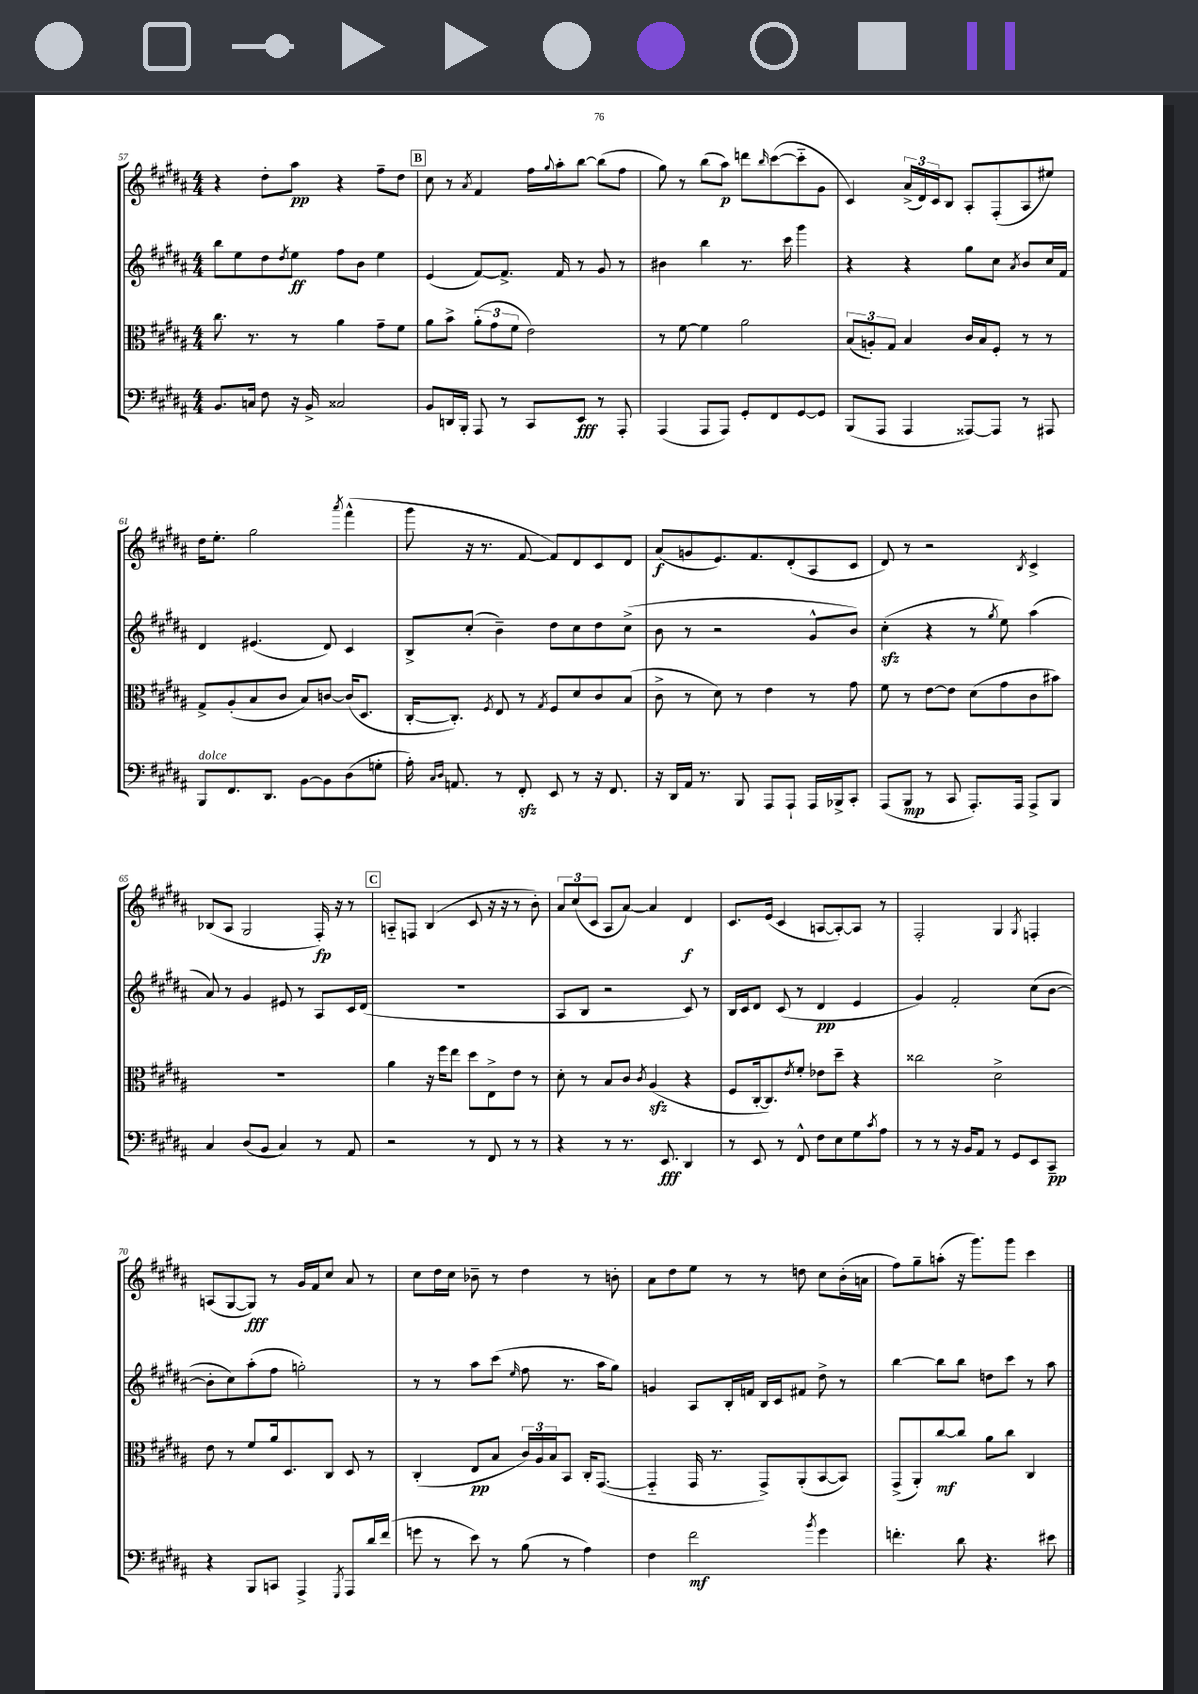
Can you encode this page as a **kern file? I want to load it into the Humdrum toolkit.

**kern	**dynam	**kern	**dynam	**kern	**dynam	**kern	**dynam
*part4	*part4	*part3	*part3	*part2	*part2	*part1	*part1
*staff4	*staff4	*staff3	*staff3	*staff2	*staff2	*staff1	*staff1
*clefF4	*	*clefC3	*	*clefG2	*	*clefG2	*
*k[f#c#g#d#a#]	*	*k[f#c#g#d#a#]	*	*k[f#c#g#d#a#]	*	*k[f#c#g#d#a#]	*
*M4/4	*	*M4/4	*	*M4/4	*	*M4/4	*
=57	=57	=57	=57	=57	=57	=57	=57
8.BB/L	.	8.cc#\	.	8bb\L	.	4r	.
.	.	.	.	8ee\	.	.	.
16Cn/Jk	.	8.r	.	.	.	.	.
8F#\	.	.	.	8dd#\	.	8dd#'\L	.
.	.	.	.	8qdd#/	.	.	.
16r	.	8r	.	8ee\J	ff	8aa#\J	pp
16BB^/	.	.	.	.	.	.	.
2C##X/	.	4a#\	.	8ff#\L	.	4r	.
.	.	.	.	8b\J	.	.	.
.	.	8g#~\L	.	4ee\	.	8ff#~\L	.
.	.	8f#\J	.	.	.	8dd#\J	.
!!LO:REH:place=s1:t=B
=58	=58	=58	=58	=58	=58	=58	=58
8BB/L	.	8a#\L	.	(4e/	.	8cc#\	.
16DDn/L	.	8b^\J	.	.	.	8r	.
16BBB'/JJ	.	.	.	.	.	.	.
.	.	.	.	.	.	8qa#/	.
8AAA#/	.	(12a#'\L	.	[8f#/L)	.	4f#/	.
.	.	12g#\	.	.	.	.	.
8r	.	.	.	8.f#^/J]	.	.	.
.	.	12f#\J	.	.	.	.	.
8CC#/L	.	2e\)	.	.	.	16ff#\LL	.
.	.	.	.	.	.	8qqgg#/	.
.	.	.	.	16f#/	.	16aa#'\J	.
8EE/J	fff	.	.	8r	.	[8bb\J	.
8r	.	.	.	8g#/	.	(8bb\L]	.
8AAA#'/	.	.	.	8r	.	8ff#\J	.
=59	=59	=59	=59	=59	=59	=59	=59
(4AAA#/	.	8r	.	4b#X\	.	8gg#\)	.
.	.	[8f#\	.	.	.	8r	.
8AAA#/L	.	4f#\]	.	4bb\	.	(8bb\L	.
8AAA#/J)	.	.	.	.	.	8aa#\J)	p
8GG#'/L	.	2a#\	.	8.r	.	8dddn\L	.
.	.	.	.	.	.	16qqbb/	.
8FF#/	.	.	.	.	.	([8ccc#\	.
.	.	.	.	16ccc#\	.	.	.
[8GG#/	.	.	.	4ggg#\	.	8ccc#\]	.
8GG#/J]	.	.	.	.	.	8g#\J	.
=60	=60	=60	=60	=60	=60	=60	=60
(8BBB/L	.	(12B/L	.	4r	.	4c#/)	.
.	.	12An'/)	.	.	.	.	.
8AAA#/J	.	.	.	.	.	.	.
.	.	12G#/J	.	.	.	.	.
4AAA#/	.	4B/	.	4r	.	(24a#^/LL	.
.	.	.	.	.	.	24d#/)	.
.	.	.	.	.	.	24c#/J	.
.	.	.	.	.	.	8B/J	.
[8AAA##X/L)	.	16c#/LL	.	8gg#\L	.	8A#'/L	.
.	.	16B/J	.	.	.	.	.
8AAA##/J]	.	8F#'/J	.	8cc#\J	.	(8F#'/	.
.	.	.	.	8qa#/	.	.	.
8r	.	8r	.	8b/L	.	8A#/	.
8AAA#X/	.	8r	.	16cc#/L	.	8ee#X/J)	.
.	.	.	.	16f#/JJ	.	.	.
!!LO:LB:g=z
=61	=61	=61	=61	=61	=61	=61	=61
!LO:TX:a:i:t=dolce	!	!	!	!	!	!	!
8BBB/L	.	8G#^/L	.	4d#/	.	16dd#\KL	.
.	.	.	.	.	.	8.ee'\J	.
8.FF#/	.	(8A#'/	.	.	.	.	.
.	.	8B/	.	(4.e#X/	.	2gg#\	.
8.DD#/J	.	.	.	.	.	.	.
.	.	8c#/J	.	.	.	.	.
[8BB\L	.	8B/L)	.	.	.	.	.
8BB\]	.	[8cn/J	.	8d#/)	.	.	.
.	.	.	.	.	.	8qaaa#/	.
(8D#\	.	(16c/KL]	.	4c#/	.	(4fff#^^\	.
.	.	8.D#/J	.	.	.	.	.
8Gn'\J	.	.	.	.	.	.	.
=62	=62	=62	=62	=62	=62	=62	=62
16A#'\)	.	[16C#'/KL	.	8B^/L	.	8ggg#\	.
16qqC#/LL	.	.	.	.	.	.	.
16qqD#/JJ	.	.	.	.	.	.	.
8.AAn/	.	8.C#'/J])	.	.	.	.	.
.	.	.	.	(8cc#'/J	.	16r	.
.	.	.	.	.	.	8.r	.
.	.	8qF#/	.	.	.	.	.
8r	.	8E/	.	4b~\)	.	.	.
8FF#zz'/	.	8r	.	.	.	[8f#/	.
.	.	8qG#/	.	.	.	.	.
8EE/	.	8F#/L	.	8dd#\L	.	8f#/L])	.
8r	.	8d#/	.	8cc#\	.	8d#/	.
16r	.	8c#/	.	8dd#\	.	8c#/	.
8.FF#/	.	.	.	.	.	.	.
.	.	(8B/J	.	(8cc#^\J	.	8d#/J	.
=63	=63	=63	=63	=63	=63	=63	=63
16r	.	8c#^\	.	8b\	.	(8a#/L	f
16DD#/LL	.	.	.	.	.	.	.
16AA#/JJ	.	8r	.	8r	.	8gn/	.
8.r	.	.	.	.	.	.	.
.	.	8d#\)	.	2r	.	8.e/)	.
8BBB/	.	8r	.	.	.	.	.
.	.	.	.	.	.	8.f#/	.
8AAA#/L	.	4e\	.	.	.	.	.
8AAA#`/J	.	.	.	.	.	(8d#'/	.
16AAA#/LL	.	8r	.	8g#^^/L	.	8A#/	.
16BBB-X^/J	.	.	.	.	.	.	.
8CC#'/J	.	8g#\	.	8b/J)	.	8c#/J	.
=64	=64	=64	=64	=64	=64	=64	=64
(8AAA#/L	.	8f#\	.	(4cc#zz'\	.	8d#/)	.
8BBB/J	mp	8r	.	.	.	8r	.
8r	.	[8e\L	.	4r	.	2r	.
8CC#/	.	8e\J]	.	.	.	.	.
8.AAA#'/L)	.	(8d#\L	.	8r	.	.	.
.	.	.	.	8qgg#/	.	.	.
.	.	8g#\	.	8ee\)	.	.	.
16AAA#/Jk	.	.	.	.	.	.	.
.	.	.	.	.	.	8qB/	.
8AAA#^/L	.	8c#\	.	(4aa#\	.	4c#^/	.
8BBB/J	.	8b#X\J)	.	.	.	.	.
!!LO:LB:g=z
=65	=65	=65	=65	=65	=65	=65	=65
4C#/	.	1r	.	8a#/)	.	(8B-X/L	.
.	.	.	.	8r	.	8A#/J	.
(8D#/L	.	.	.	4g#/	.	2G#/	.
8BB/J	.	.	.	.	.	.	.
4C#/)	.	.	.	8e#X/	.	.	.
.	.	.	.	8r	.	.	.
8r	.	.	.	8A#/L	.	16F#'/)	fp
.	.	.	.	.	.	16r	.
8AA#/	.	.	.	16c#/L	.	8r	.
.	.	.	.	(16d#/JJ	.	.	.
!!LO:REH:place=s1:t=C
=66	=66	=66	=66	=66	=66	=66	=66
2r	.	4a#\	.	1r	.	8An/L	.
.	.	.	.	.	.	8Fn/J	.
.	.	16r	.	.	.	(4B/	.
.	.	16ff#\KL	.	.	.	.	.
.	.	8ee\J	.	.	.	.	.
8r	.	8dd#\L	.	.	.	8c#/	.
8FF#/	.	8E^\	.	.	.	16r	.
.	.	.	.	.	.	16r	.
8r	.	8e\J	.	.	.	8r	.
8r	.	8r	.	.	.	8b'\)	.
=67	=67	=67	=67	=67	=67	=67	=67
4r	.	8d#'\	.	8A#/L	.	12a#/L	.
.	.	.	.	.	.	(12cc#/	.
.	.	8r	.	8B/J	.	.	.
.	.	.	.	.	.	12c#/J	.
8r	.	8B/L	.	2r	.	8A#/L	.
8.r	.	8c#/J	.	.	.	[8a#/J)	.
.	.	8qc#/	.	.	.	.	.
.	.	(4A#zz/	.	.	.	4a#/]	.
8.EE/	fff	.	.	.	.	.	.
4DD#/	.	4r	.	8c#/)	.	4d#/	f
.	.	.	.	8r	.	.	.
=68	=68	=68	=68	=68	=68	=68	=68
8r	.	8F#/L	.	16B/LL	.	8.c#/L	.
.	.	.	.	16c#/J	.	.	.
8EE/	.	[16C#'/k	.	8d#/J	.	.	.
.	.	8.C#/])	.	.	.	(16e/Jk	.
8r	.	.	.	(8c#/	.	4c#/	.
.	.	8qe/	.	.	.	.	.
8FF#^^/	.	8f#'/J	.	8r	.	.	.
8F#\L	.	8e-X\L	.	4d#/	pp	[8An/L	.
8E\	.	8dd#~\J	.	.	.	8A'/_)	.
8G#\	.	4r	.	4e/	.	8A/J]	.
8qc#/	.	.	.	.	.	.	.
8A#\J	.	.	.	.	.	8r	.
=69	=69	=69	=69	=69	=69	=69	=69
8r	.	2cc##X\	.	4g#/)	.	2F#'/	.
8r	.	.	.	.	.	.	.
16r	.	.	.	2f#'/	.	.	.
16BB/KL	.	.	.	.	.	.	.
8AA#/J	.	.	.	.	.	.	.
8r	.	2d#^\	.	.	.	4G#/	.
8GG#/L	.	.	.	.	.	.	.
.	.	.	.	.	.	8qG#/	.
8EE/	.	.	.	(8cc#\L	.	4Fn'/	.
8CC#~/J	pp	.	.	[8b\J	.	.	.
!!LO:LB:g=z
=70	=70	=70	=70	=70	=70	=70	=70
4r	.	8e\	.	8b'\L]	.	(8An/L	.
.	.	8r	.	8cc#\)	.	[8G#/	.
8BBB/L	.	8f#/L	.	(8aa#'\	.	8G#/J])	fff
8CCn/J	.	16a#/k	.	8ff#\J	.	8r	.
.	.	8.D#/	.	.	.	.	.
4AAA#^/	.	.	.	2ggn'\)	.	16g#/LL	.
.	.	.	.	.	.	16f#/J	.
.	.	8C#/J	.	.	.	8cc#/J	.
8qGGG#/	.	.	.	.	.	.	.
8AAA#/L	.	8D#/	.	.	.	8a#/	.
16d#/L	.	8r	.	.	.	8r	.
(16f#/JJ	.	.	.	.	.	.	.
=71	=71	=71	=71	=71	=71	=71	=71
8gn\	.	(4C#'/	.	8r	.	8cc#\L	.
8r	.	.	.	8r	.	16dd#\L	.
.	.	.	.	.	.	16cc#\JJ	.
8e\)	.	8E/L	pp	8aa#\L	.	8b-X~\	.
8r	.	8B/J	.	(8ccc#\J	.	8r	.
.	.	.	.	16qqee/	.	.	.
(8B\	.	24c#/LL)	.	8ff#\	.	4dd#\	.
.	.	24A#/	.	.	.	.	.
.	.	24B/J	.	.	.	.	.
8r	.	8BB/J	.	8.r	.	.	.
4A#\)	.	16C#'/KL	.	.	.	8r	.
.	.	([8.GG#/J	.	16aa#\KL	.	.	.
.	.	.	.	8gg#\J)	.	8bn'\	.
=72	=72	=72	=72	=72	=72	=72	=72
4F#\	.	4GG#/]	.	4gn/	.	8a#\L	.
.	.	.	.	.	.	8dd#\	.
2f#\	mf	16GG#/	.	8A#/L	.	8ee\J	.
.	.	8.r	.	.	.	.	.
.	.	.	.	16B'/L	.	8r	.
.	.	.	.	16fn/JJ	.	.	.
.	.	8GG#^/L)	.	16B/LL	.	8r	.
.	.	.	.	16c#/J	.	.	.
.	.	(8AA#'/	.	8f#X/J	.	8ddn\	.
8qb/	.	.	.	.	.	.	.
4g#\	.	[8BB/	.	8dd#^\	.	8cc#\L	.
.	.	8BB/J])	.	8r	.	(16b'\L	.
.	.	.	.	.	.	16an\JJ	.
=73	=73	=73	=73	=73	=73	=73	=73
4.fn'\	.	(8GG#^/L	.	[4bb\	.	8ff#\L)	.
.	.	8AA#'/)	.	.	.	8gg#~\	.
.	.	[8cc#/	mf	8bb\L]	.	(8aan'\J	.
8d#\	.	8cc#/J]	.	8bb\J	.	16r	.
.	.	.	.	.	.	8.ggg#\L)	.
4.r	.	8a#\L	.	8ddn\L	.	.	.
.	.	8cc#\J	.	8ccc#\J	.	8ggg#\J	.
.	.	4C#/	.	8r	.	4ccc#\	.
8e#X\	.	.	.	8aa#\	.	.	.
==	==	==	==	==	==	==	==
*-	*-	*-	*-	*-	*-	*-	*-
